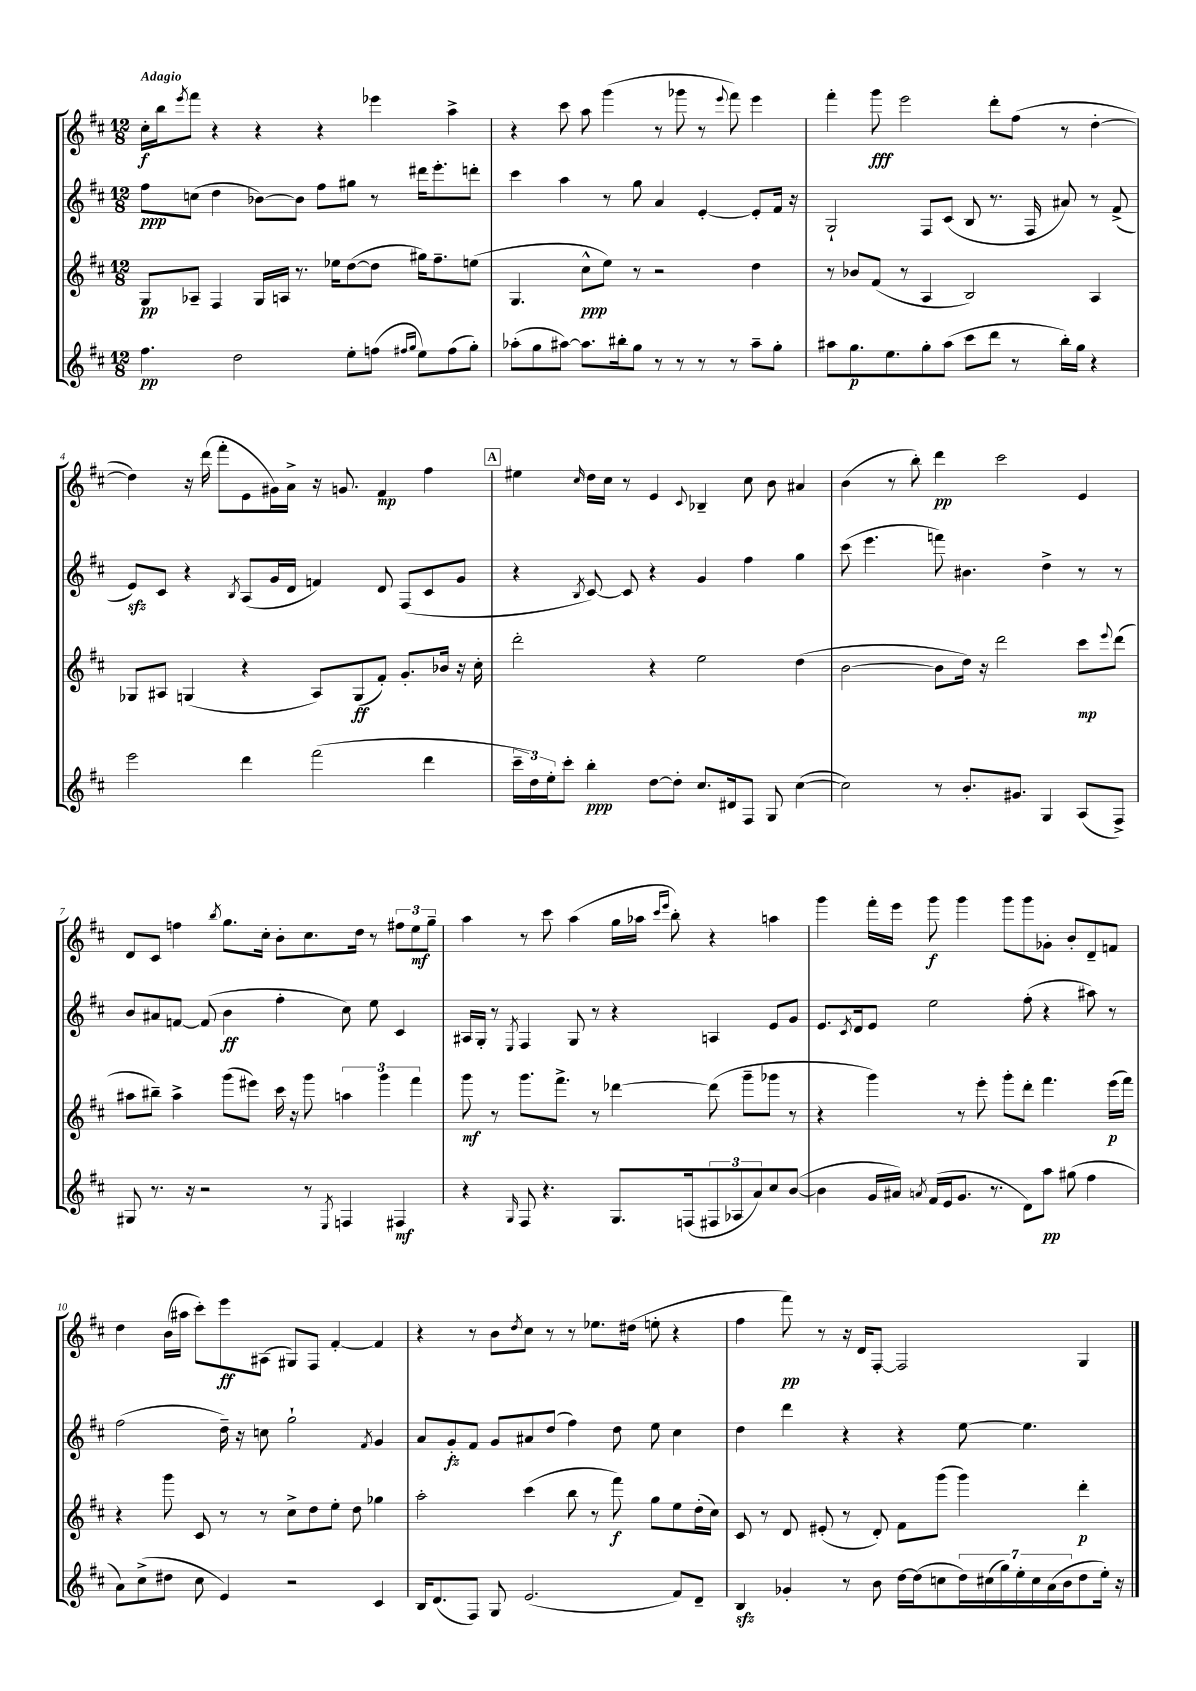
<<
\new StaffGroup <<
\new Staff = "s0" {
    \clef treble \key d \major \numericTimeSignature \time 12/8 \tempo "Adagio"
    cis''16-.\f b''16 \acciaccatura { e'''8 } fis'''8 r4 r4 r4 ees'''4 a''4-> |
    r4 cis'''8 a''8 g'''4( r8 ges'''8 r8 \appoggiatura { e'''8 } fis'''8) e'''4 |
    fis'''4-. g'''8\fff e'''2 d'''8-. fis''8( r8 d''4~-. |
    d''4) r16 d'''16( fis'''8-. e'8 gis'16) a'16-> r16 g'8. fis'4\mp fis''4 |
    \mark \markup { \box "A" } eis''4 \grace { cis''16 } d''16 cis''16 r8 e'4 \appoggiatura { cis'8 } bes4-- cis''8 b'8 ais'4 |
    b'4( r8 b''8-.) d'''4\pp cis'''2 e'4 |
    d'8 cis'8 f''4 \acciaccatura { b''8 } g''8. cis''16-. b'8-. cis''8. d''16 r8 \tuplet 3/2 { fis''8 e''8\mf g''8-- } |
    a''4 r8 cis'''8 a''4( g''16 aes''16 \grace { cis'''16 e'''16 } b''8-.) r4 a''4 |
    g'''4 fis'''16-. e'''16 g'''8\f g'''4 g'''8 g'''8 ges'8-. b'8-. d'8-- f'8 |
    d''4 b'16( ais''16 cis'''8-.) e'''8\ff ais8( gis8) fis8 fis'4~-. fis'4 |
    r4 r8 b'8 \acciaccatura { d''8 } cis''8 r8 r8 ees''8. dis''16( e''8-. r4 |
    fis''4 fis'''8\pp) r8 r16 d'16 fis8~-. fis2 g4 \bar "|." |
}
\new Staff = "s1" {
    \clef treble \key d \major \numericTimeSignature \time 12/8
    fis''8\ppp c''8( d''4 bes'8~) bes'8 fis''8 gis''8 r8 dis'''16 e'''8.-. d'''8-. |
    cis'''4 a''4 r8 g''8 a'4 e'4~-. e'8-. fis'16 r16 |
    g2-! fis8 cis'8( b8 r8. fis16 ais'8) r8 fis'8->( |
    e'8\sfz) cis'8 r4 \acciaccatura { b8 } a8( g'16 d'16 f'4) d'8 fis8( cis'8 g'8 |
    \mark \markup { \box "A" } r4 \acciaccatura { b8 } cis'8~) cis'8 r4 g'4 fis''4 g''4 |
    cis'''8( e'''4. f'''8) bis'4. d''4-> r8 r8 |
    b'8 ais'8 f'8~ f'8( b'4\ff fis''4-. cis''8) e''8 cis'4 |
    ais16 g16-. r8 \acciaccatura { e8 } fis4 g8 r8 r4 a4 e'8 g'8 |
    e'8. \acciaccatura { cis'8 } d'16 e'8 e''2 fis''8-.( r4 ais''8) r8 |
    fis''2( d''16--) r16 c''8 g''2-! \acciaccatura { fis'8 } g'4 |
    a'8 g'8-.\fz fis'8 g'8 ais'8 d''8( fis''4) d''8 e''8 cis''4 |
    d''4 d'''4 r4 r4 e''8~ e''4. \bar "|." |
}
\new Staff = "s2" {
    \clef treble \key d \major \numericTimeSignature \time 12/8
    g8\pp aes8-- fis4 g16 a16 r8. ees''16 d''8~( d''8 gis''16) fis''8.-- e''8( |
    g4. cis''8-^\ppp e''8) r8 r2 d''4 |
    r8 bes'8 fis'8( r8 a4 b2) a4 |
    ges8 ais8 g4( r4 ais8) g8\ff( fis'8-.) g'8.-. bes'16 r16 cis''16-. |
    \mark \markup { \box "A" } d'''2-. r4 e''2 d''4( |
    b'2~ b'8 d''16) r16 d'''2 cis'''8\mp \appoggiatura { e'''8 } d'''8( |
    ais''8 bis''8--) ais''4-> g'''8( eis'''8) cis'''16 r16 g'''8 \tuplet 3/2 { a''4 g'''4 fis'''4 } |
    g'''8\mf r8 g'''8. fis'''8.-> r8 des'''4~ des'''8( g'''8-- ges'''8 r8 |
    r4 g'''4) r8 e'''8-. g'''8-. d'''8-. fis'''4. e'''16\p( fis'''16) |
    r4 g'''8 cis'8 r8 r8 cis''8-> d''8 e''8-. d''8 ges''4 |
    a''2-. cis'''4( b''8 r8 fis'''8\f) g''8 e''8 d''16-.( cis''16) |
    cis'8 r8 d'8 eis'8-.( r8 d'8-.) fis'8 g'''8( g'''4) d'''4-.\p \bar "|." |
}
\new Staff = "s3" {
    \clef treble \key d \major \numericTimeSignature \time 12/8
    fis''4.\pp d''2 e''8-. f''8( \grace { fis''16 g''16 } e''8) fis''8( g''8-.) |
    aes''8-.( g''8 ais''8~) ais''8. bis''16-. g''8 r8 r8 r8 r8 ais''8-- g''8-. |
    ais''8 g''8.\p e''8. g''8-. ais''8( cis'''8 d'''8 r8 b''16-.) g''16 r4 |
    e'''2 d'''4 fis'''2( d'''4 |
    \mark \markup { \box "A" } \tuplet 3/2 { cis'''16-- d''16) e''16-. } cis'''8-. b''4-.\ppp d''8~ d''8-. cis''8. dis'16 fis8 g8 cis''4~( |
    cis''2) r8 b'8.-. gis'8. g4 a8( fis8->) |
    gis8 r8. r16 r2 r8 \acciaccatura { e8 } f4 fis4\mf |
    r4 \grace { g16 } fis8 r4. g8. f16( \tuplet 3/2 { fis8 aes8 a'8) } cis''8 b'8~( |
    b'4 g'16 ais'16) \acciaccatura { a'8 } fis'16( e'16 g'8. r8. d'8) a''8\pp gis''8( fis''4 |
    a'8) cis''8->( dis''8 cis''8 e'4) r2 cis'4 |
    b16 d'8.( fis8) g8 e'2.( fis'8) d'8-- |
    b4\sfz ges'4-. r8 b'8 d''16~ d''16( c''8 \tuplet 7/4 { d''16) cis''16( g''16) e''16-. cis''16 a'16( b'16 } d''8 e''16-.) r16 \bar "|." |
}
>>
>>
